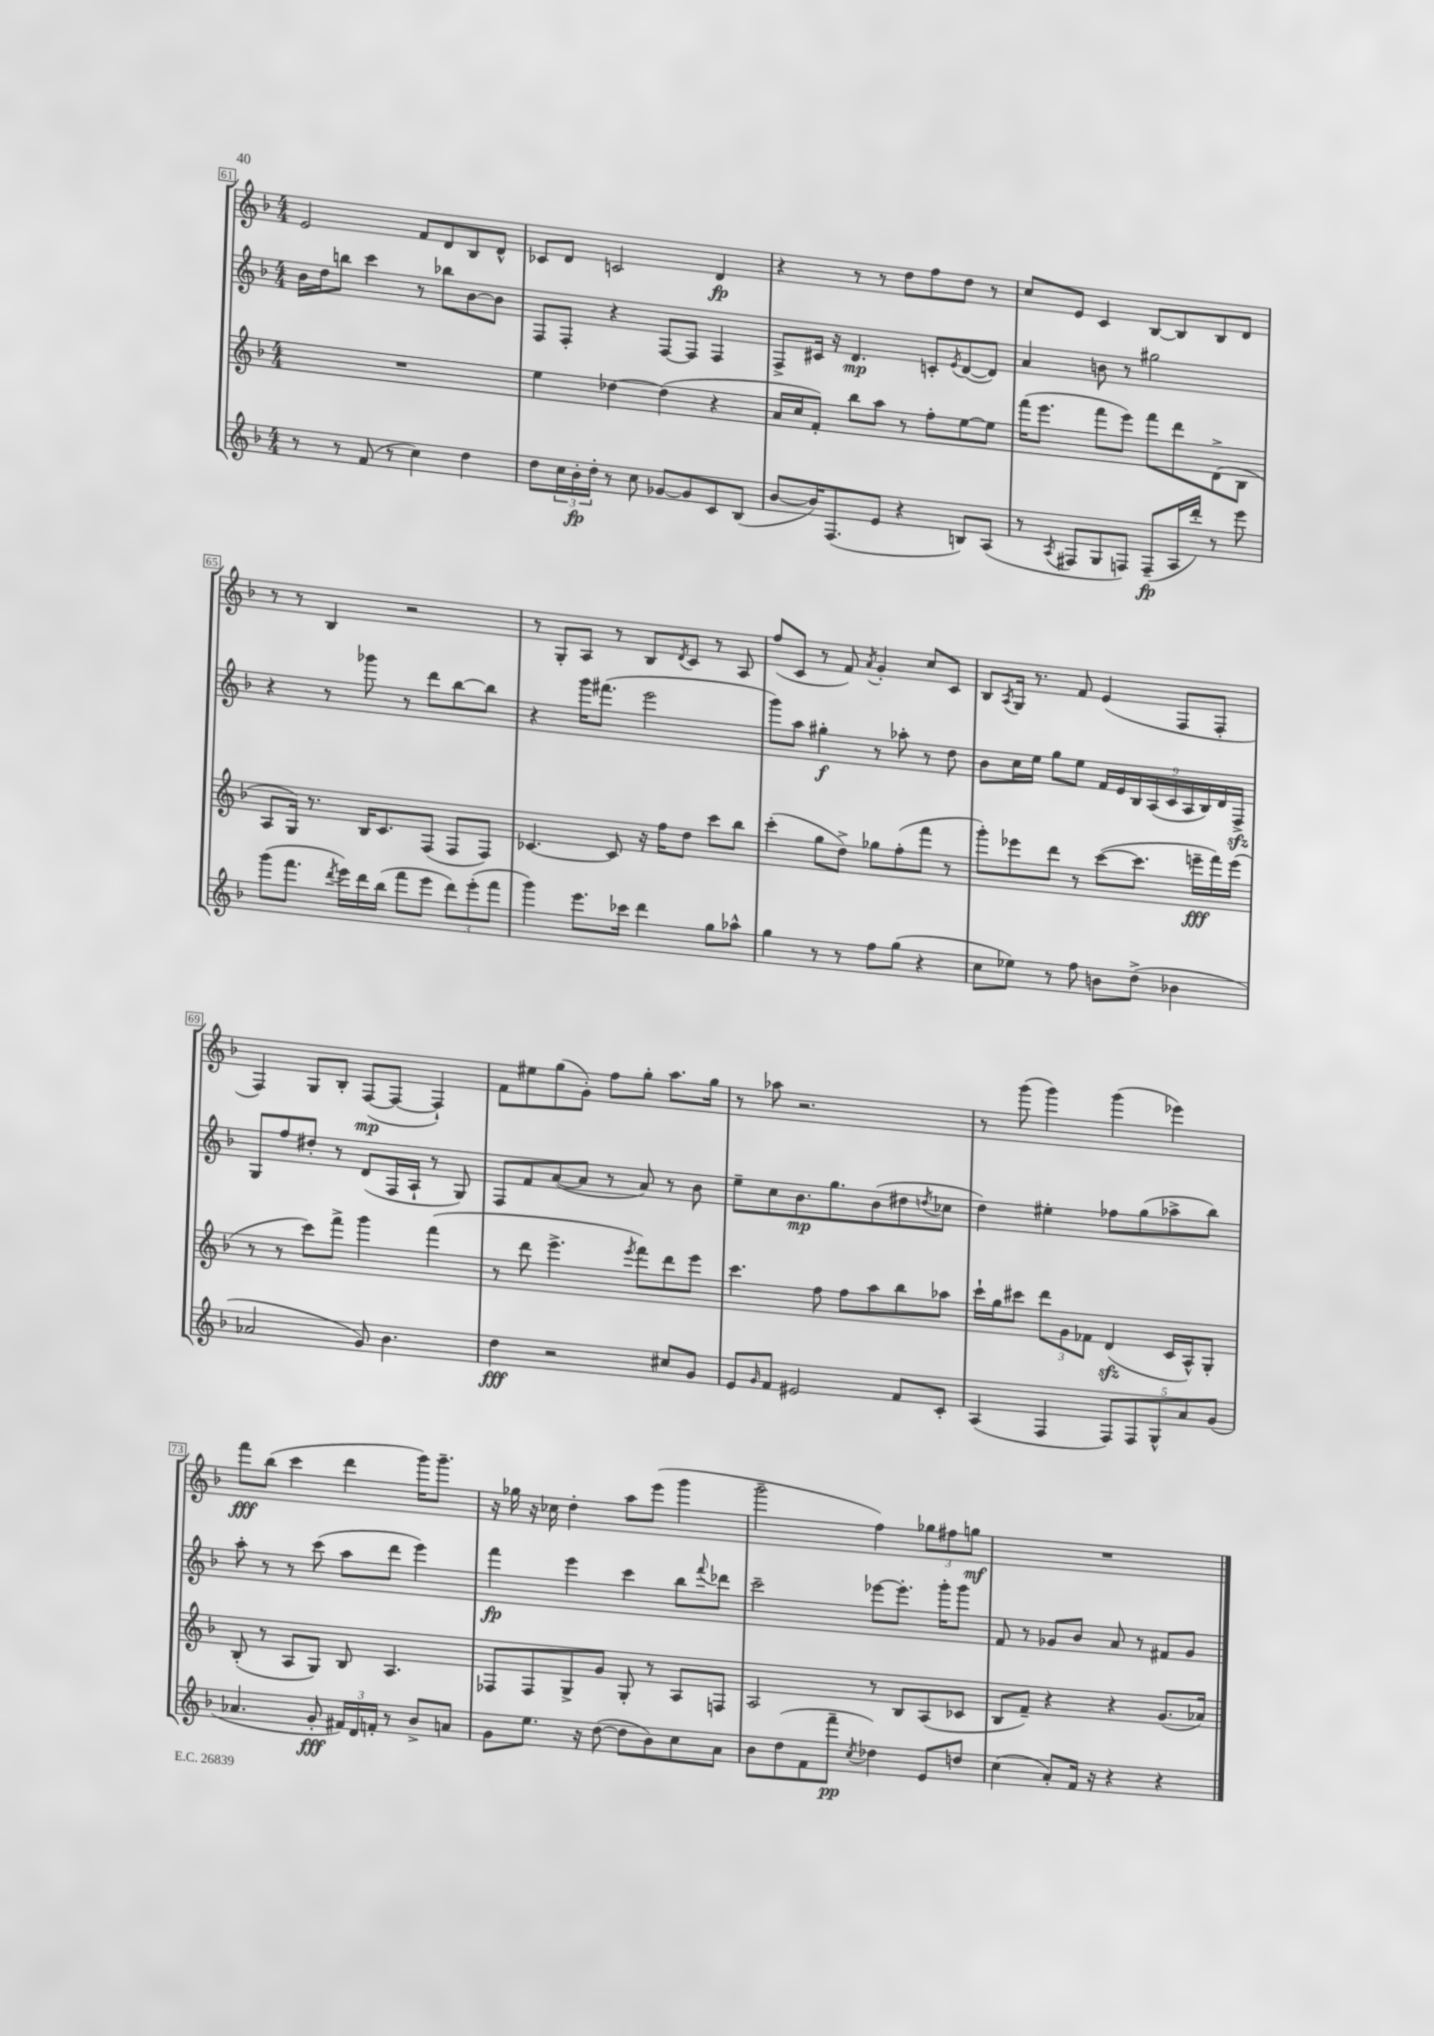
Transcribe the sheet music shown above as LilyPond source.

<<
\new StaffGroup <<
\new Staff = "s0" {
    \clef treble \key f \major \numericTimeSignature \time 4/4
    e'2 f'8 d'8 bes8 d'8-^ |
    ces'8 d'8 c'2 d'4\fp |
    r4 r8 r8 d''8 f''8 d''8 r8 |
    c''8 e'8 c'4 bes8~ bes8 bes8 d'8 |
    r8 r8 bes4 r2 |
    r8 g8-. a8 r8 bes8 \acciaccatura { d'8 } c'8 r8 a8 |
    f''8( c'8 r8 f'8) \acciaccatura { a'8 } g'4-. c''8 c'8 |
    bes8 \acciaccatura { a8 } g16 r8. f'8 e'4( f8 f8-. |
    f4) g8 bes8-. f8~\mp( f8~ f4-!) |
    f'8 eis''8 g''8( g'8-.) f''8 g''8-. a''8. g''16 |
    r8 aes''8 r2. |
    r8 g'''8( g'''4) g'''4( ees'''4) |
    f'''8\fff bes''8( c'''4 d'''4 g'''16) g'''8.-- |
    r16 ges''16 r16 ces''16 d''4-. a''8 e'''8( g'''4 |
    g'''2-- f''4) \tuplet 3/2 { ges''8 fis''8 g''8\mf } |
    R1 \bar "|." |
}
\new Staff = "s1" {
    \clef treble \key f \major \numericTimeSignature \time 4/4
    bes'16 d''16 b''8 c'''4 r8 bes''8 bes'8~ bes'8 |
    f8 f8-. r4 f8~ f8 f4 |
    f8-> cis'16 r16 d'4.\mp c'8-. \acciaccatura { e'8 } d'8~( d'8) |
    a'4 b'8 r8 gis''2 |
    r4 r8 ges'''8 r8 d'''8 bes''8~ bes''8 |
    r4 g'''16 fis'''8.( e'''2 |
    g'''8) a''8 gis''4-.\f r8 aes''8-. r8 d''8 |
    bes'8 c''16 e''16 g''8 e''8 \tuplet 9/8 { f'16 e'16 bes16 a16( c'16 a16 bes16) d'16 f16->\sfz } |
    g8 f''8 dis''8-. r8 d'8( f16 a16-! r8 g8) |
    f8 f'8 a'8~( a'8 r8 a'8) r8 bes'8 |
    e''8-- c''8 bes'8.\mp g''8. bes'8( dis''8 \acciaccatura { d''8 } ces''8 |
    d''4) eis''4-. fes''8 g''8( aes''8-> bes''8) |
    a''8-. r8 r8 c'''8( a''8 d'''8 e'''4) |
    f'''4\fp e'''4 c'''4 bes''8 \appoggiatura { f'''8 } des'''8 |
    c'''2-- ees'''8~ ees'''8.-. g'''16-. g'''8 |
    f'8 r8 ges'8 bes'8 a'8 r8 fis'8 ges'8 \bar "|." |
}
\new Staff = "s2" {
    \clef treble \key f \major \numericTimeSignature \time 4/4
    R1 |
    e''4 des''4~ des''4( r4 |
    a'16 c''16 f'8-.) bes''8 a''8 r8 f''8-. e''8~ e''8 |
    f'''16( e'''8. f'''8 e'''8) f'''8 d'''8 d'8->( bes8 |
    a8 g16) r8. bes16 c'8. f8( f8 f8) |
    ces'4.~ ces'8 r16 f''16 d''8 c'''8 bes''8 |
    c'''4-.( g''8 d''8->) ges''8 f''8-.( f'''8 r8 |
    g'''8-.) ees'''8 d'''8 r8 c'''8~( c'''8. e'''16--\fff f'''16) e'''16( |
    r8 r8 c'''8) f'''8-> g'''4 f'''4( |
    r8 d'''8 e'''4.-> \acciaccatura { e'''8 } f'''8) d'''8 e'''8 |
    c'''4. f''8 f''8 a''8 bes''8 aes''8 |
    c'''16-! g''16 cis'''8 \tuplet 3/2 { d'''8 g'8 fes'8 } d'4\sfz( c'16 a16-^) g8-. |
    bes8-.( r8 a8 g8) bes8 a4. |
    fes8 fes8 g8-> g'8 g8-. r8 a8 f8 |
    a2 r8 bes8 a8( ces'8 |
    bes8 f'8--) r4 r4 g'8.( aes'16) \bar "|." |
}
\new Staff = "s3" {
    \clef treble \key f \major \numericTimeSignature \time 4/4
    r8 r8 f'8( r8 c''4) d''4 |
    d''8 \tuplet 3/2 { c''16 bes'16-.\fp d''16-. } r8 c''8 ges'8~ ges'8 c'8 bes8( |
    bes'8~ bes'16) f8.( e'8 r4 b8) a8( |
    r8 \acciaccatura { a8 } fis8 g8 f8) f8--\fp( a16 d'''16-.) r8 e'''8 |
    g'''8( f'''8. \acciaccatura { d'''8 } e'''16) d'''16 bes''16( f'''8 e'''8 \tuplet 3/2 { d'''8) e'''8-.( f'''8 } |
    g'''4) e'''8. ces'''16 d'''4 g''8 aes''8-^ |
    g''4 r8 r8 f''8 g''8( r4 |
    c''8 ees''8) r8 f''8 b'8 d''8->( bes'4 |
    aes'2 g'8) bes'4. |
    d''4\fff r2 cis''8 g'8 |
    e'8 \grace { g'16 } f'8 eis'2 f'8 c'8-. |
    a4( f4 \tuplet 5/4 { f8) f8 g8-^ a'8 g'8( } |
    aes'4. g'8-.\fff \tuplet 3/2 { fis'16) d'16 f'16-. } r8 bes'8-> a'8 |
    g'8 e''8. r16 d''8~( d''8 bes'8) c''8 a'8 |
    bes'8 d''8( f'8 f'''8--\pp \acciaccatura { c''8 } des''4) e'8 d''8 |
    c''4( a'8-.) f'16 r16 r4 r4 \bar "|." |
}
>>
>>
\layout { \context { \Score currentBarNumber = #61 \override BarNumber.stencil = #(make-stencil-boxer 0.1 0.3 ly:text-interface::print) } }
